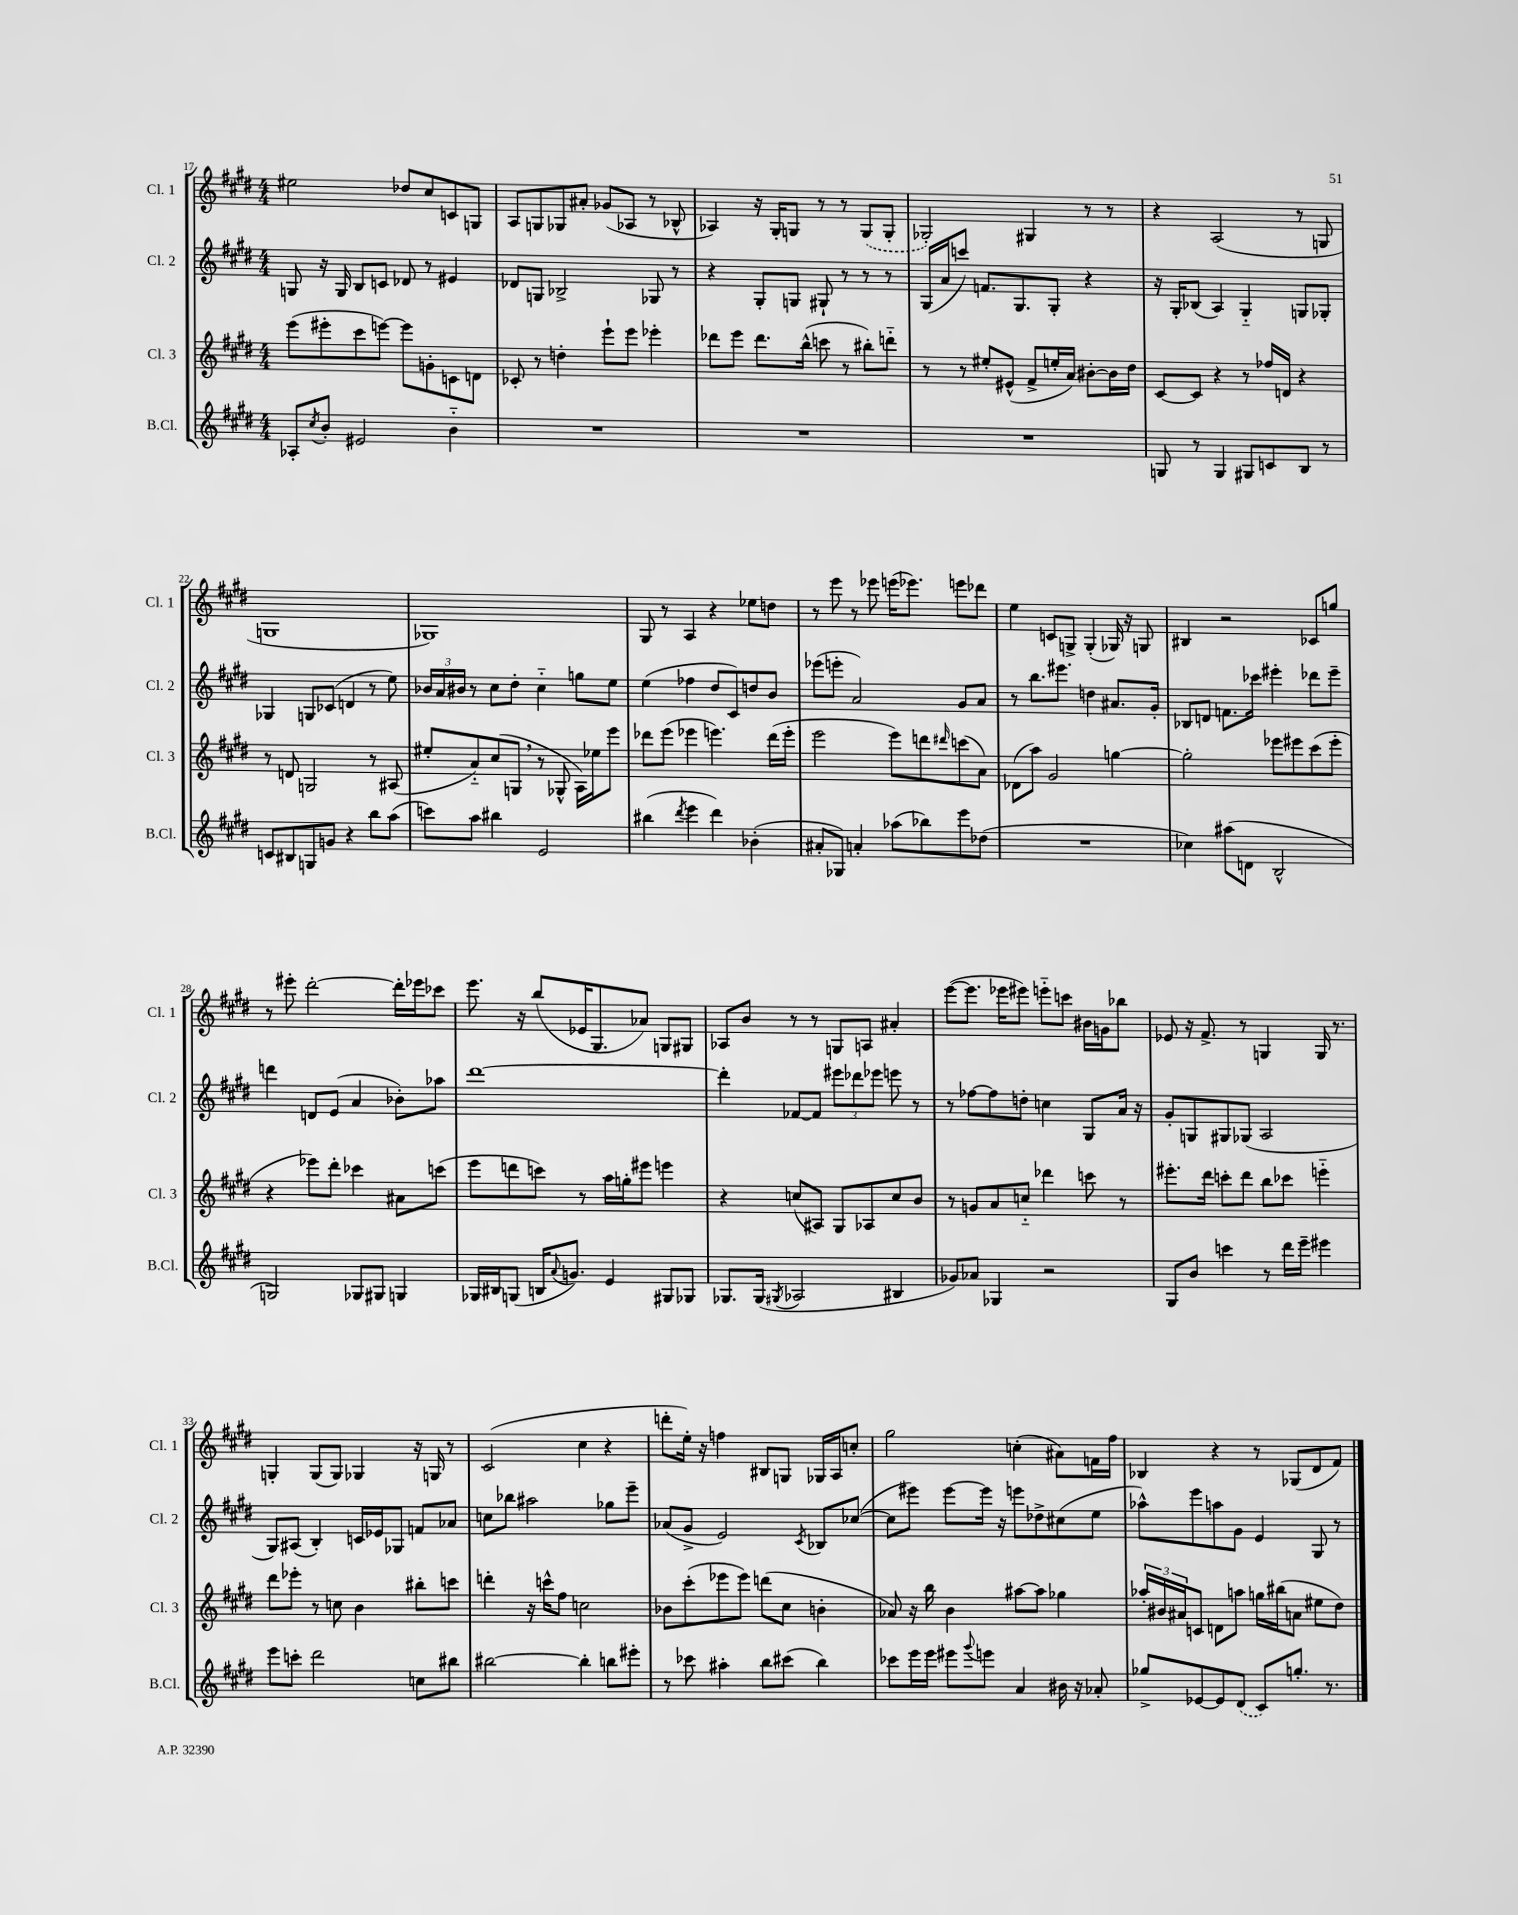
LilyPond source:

<<
\new StaffGroup <<
\new Staff = "s0" \with { instrumentName = "Cl. 1" shortInstrumentName = "Cl. 1" } {
    \clef treble \key e \major \numericTimeSignature \time 4/4
    eis''2 des''8 cis''8 c'8 g8 |
    a8 g8 ges8 ais'8-. ges'8( aes8 r8 bes8-^ |
    aes4) r16 gis16-. g8 r8 r8 \once \slurDashed g8( g8-. |
    ges2-.) gis4 r8 r8 |
    r4 a2( r8 g8 |
    g1 |
    ges1) |
    gis8 r8 a4 r4 ees''8 d''8 |
    r8 e'''8 r8 ees'''8 e'''16( ees'''8.) e'''8 des'''8 |
    e''4 c'8 g8-> g4-.( ges16) r16 g8 |
    bis4 r2 ces'8 g''8 |
    r8 eis'''8-. dis'''2~-. dis'''16-. ees'''16 ces'''8 |
    e'''8. r16 b''8( ees'16 gis8. aes'8) g8 gis8 |
    aes8 b'8 r8 r8 g8 a8 ais'4-. |
    e'''8~( e'''8. ees'''16 eis'''8) e'''8-_ c'''8 bis'16 g'16 bes''8 |
    ees'8 r16 fis'8.-> r8 g4 g16 r8. |
    g4-. g8( g8) ges4 r16 g16 r8 |
    cis'2( cis''4 r4 |
    d'''8-. e''16-.) r16 f''4 bis8 g8 ges16 a16 c''8-. |
    gis''2 c''4-.( ais'8) f'16 fis''16 |
    bes4 r4 r8 ges8( dis'8 fis'8) \bar "|." |
}
\new Staff = "s1" \with { instrumentName = "Cl. 2" shortInstrumentName = "Cl. 2" } {
    \clef treble \key e \major \numericTimeSignature \time 4/4
    g8 r16 g16 b8 c'8 des'8 r8 eis'4 |
    des'8 g8 bes2-> ges8 r8 |
    r4 gis8-. g8 gis8-! r8 r8 r8 |
    gis16( a'16 c'''8) f'8. gis8. gis8-. r4 |
    r16 gis16-. bes8( a4) gis4-_ g8 ges8-. |
    ges4 g8 ces'8( d'4 r8 e''8) |
    \tuplet 3/2 { bes'16 a'16 bis'16 } r8 cis''8 dis''8-. cis''4-_ g''8 e''8 |
    e''4( fes''4 dis''8 cis'8) d''8 b'8 |
    ees'''8( e'''8-. a'2) gis'8 a'8 |
    r8 b''8. eis'''8. d''4 ais'8. gis'16-. |
    bes8 d'8 f'8. ces'''16 eis'''4-. des'''8 eis'''8-- |
    d'''4 d'8 e'8( a'4 bes'8-.) aes''8 |
    dis'''1~ |
    dis'''4-. fes'8~ fes'8 \tuplet 3/2 { eis'''8 des'''8 ees'''8 } e'''8 r8 |
    r8 fes''8~ fes''8 d''8-. c''4 gis8 a'16 r16 |
    gis'8-. g8 gis8 ges8( a2 |
    gis8) ais8( b4-.) c'16 ees'16 ges8 f'8 aes'8 |
    c''8 bes''8 ais''2 ges''8 e'''8-- |
    aes'8( gis'8-> e'2) \acciaccatura { cis'8 } bes8 ces''8~( |
    ces''8 eis'''8) eis'''8~ eis'''16 r16 e'''8 des''8-> cis''8( e''8 |
    aes''8-^) e'''8 a''8 gis'8 e'4 gis8 r8 \bar "|." |
}
\new Staff = "s2" \with { instrumentName = "Cl. 3" shortInstrumentName = "Cl. 3" } {
    \clef treble \key e \major \numericTimeSignature \time 4/4
    e'''8( eis'''8-. cis'''8 e'''8~) e'''8 g'8-. c'8 d'8 |
    ces'8-. r8 d''4-. e'''8-! e'''8 ees'''4-. |
    des'''8 e'''8 des'''8. b''16-^( c'''8 r8 bis''8-.) d'''8-_ |
    r8 r8 eis''8-. eis'8-^( fis'8-> e''16-. a'16) bis'8~-. bis'16 dis''16 |
    cis'8~ cis'8 r4 r8 fes''16 d'16 r4 |
    r8 d'8 g2 r8 ais8( |
    eis''8-. a'8-_) cis''8( g8 \breathe r8 ges8-^ a16) ees''16 e'''8 |
    des'''8 e'''8( ees'''4 e'''4.) des'''16( e'''16-. |
    e'''2 e'''8) d'''8 \grace { dis'''16 } c'''8( a'8) |
    des'8( a''8) gis'2 g''4~ |
    g''2-. ees'''8 eis'''8 cis'''8( eis'''8-. |
    r4 ees'''8) dis'''8-. ces'''4 ais'8 c'''8( |
    e'''8 d'''8 c'''8) r8 a''16 g''16-. eis'''8 e'''4 |
    r4 c''8( ais8) gis8 aes8 c''8 b'8 |
    r8 g'8 a'8 c''8-_ des'''4 c'''8 r8 |
    eis'''8.-. dis'''16 c'''8-. dis'''8 b''8 ces'''8 e'''4-_ |
    dis'''8 ees'''8-. r8 c''8 b'4 bis''8-. c'''8 |
    d'''4-. r16 c'''16-^ fis''8 c''2 |
    bes'8 cis'''8-.( ees'''8 ees'''8) d'''8( cis''8 b'4-. |
    aes'8) r16 b''16 b'4 ais''8~ ais''8 ges''4 |
    \tuplet 3/2 { aes''16-. bis'16 ais'16 } c'8 d'8 a''8 g''16 bis''16( a'8 eis''8 dis''8) \bar "|." |
}
\new Staff = "s3" \with { instrumentName = "B.Cl." shortInstrumentName = "B.Cl." } {
    \clef treble \key e \major \numericTimeSignature \time 4/4
    aes8-. \acciaccatura { cis''8 } b'8-. eis'2 b'4-_ |
    R1 |
    R1 |
    R1 |
    g8 r8 g4 gis8 c'8 b8 r8 |
    c'8 bis8 g8 g'8 r4 b''8 a''8( |
    c'''8) a''8 bis''4 e'2 |
    bis''4( \acciaccatura { dis'''8 } e'''4 dis'''4) bes'4-.( |
    ais'8-. ges8) a'4-. aes''8( bes''8) e'''8 des''8( |
    R1 |
    ces''4) ais''8( d'8 b2-^ |
    g2) ges8 gis8 g4 |
    ges16 bis16 g8( b16 \appoggiatura { a'8 } g'8.) e'4 gis8 ges8 |
    ges8. ges16( \acciaccatura { gis8 } aes2 bis4 |
    ges'8) aes'8 ges4 r2 |
    gis8 b'8 c'''4 r8 dis'''16 e'''16-- eis'''4 |
    e'''8 c'''8-. dis'''2 c''8 bis''8 |
    bis''2~ bis''4-. b''8 eis'''8-. |
    r8 ces'''8 ais''4-. b''8 cis'''8( b''4) |
    ces'''8 e'''16 e'''16 eis'''8 \appoggiatura { gis'''8 } e'''8 a'4 bis'16 r16 aes'8-. |
    ges''8-> ees'8~ ees'8 \once \slurDashed dis'8( cis'8) g''8.-. r8. \bar "|." |
}
>>
>>
\layout { \context { \Score currentBarNumber = #17 } }
